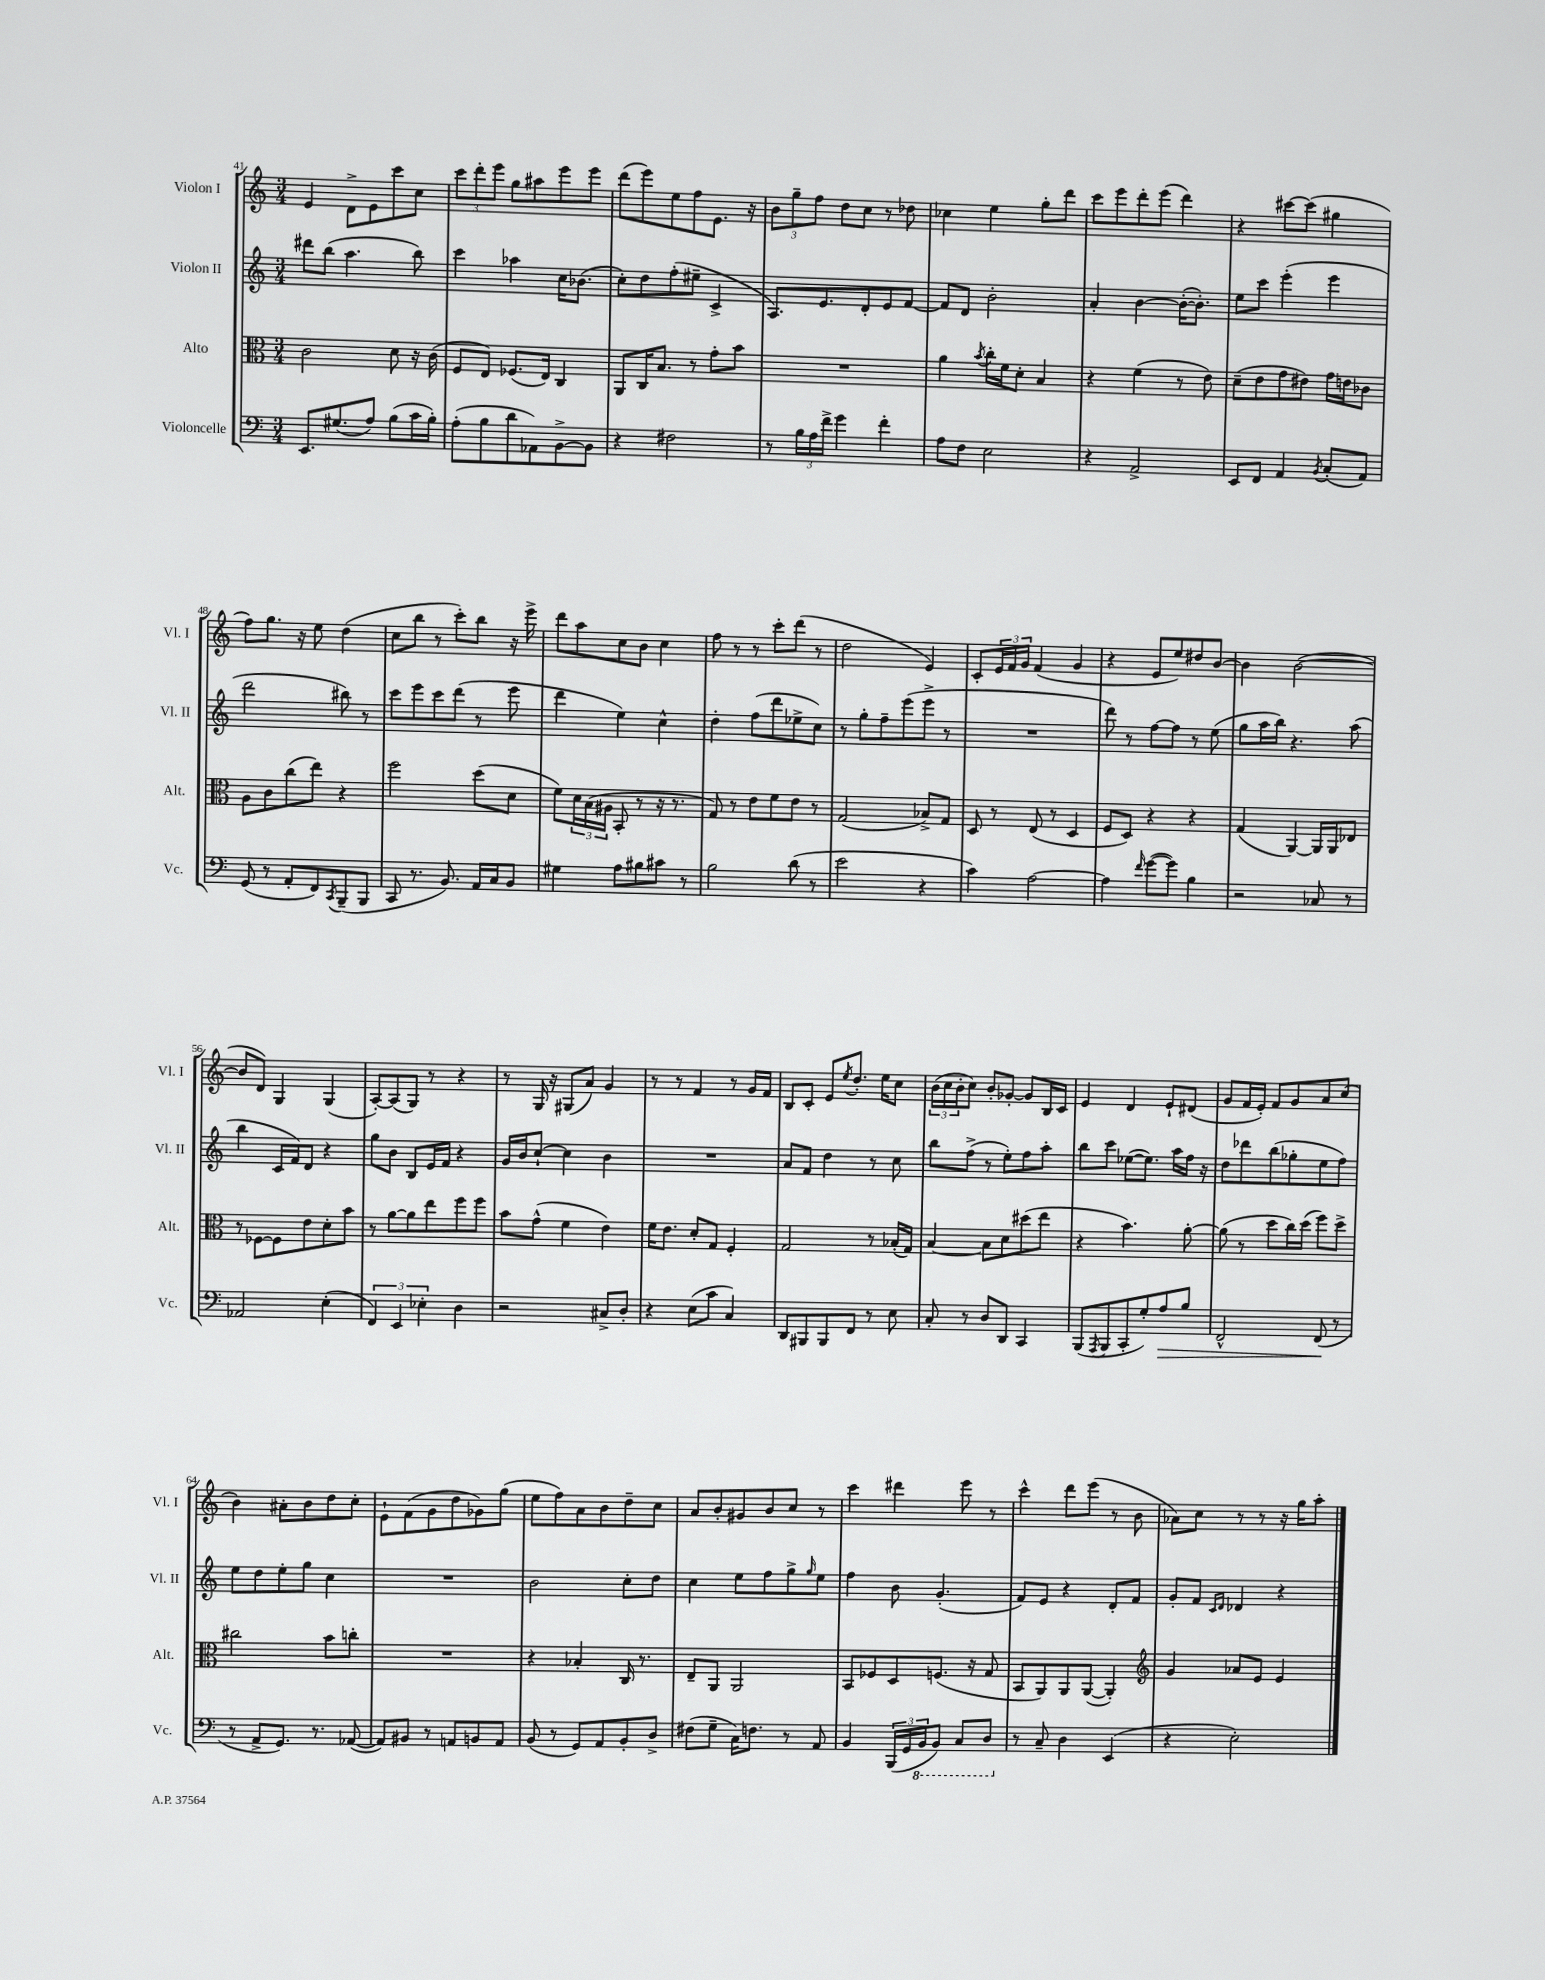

**kern	**kern	**kern	**kern
*staff4	*staff3	*staff2	*staff1
*clefF4	*clefC3	*clefG2	*clefG2
*k[]	*k[]	*k[]	*k[]
*M3/4	*M3/4	*M3/4	*M3/4
8.EE	2c	8ddd#	4e
.	.	(8bb	.
(8.G#	.	.	.
.	.	4.aa	8d^
8A)	.	.	8e
(8B	8d	.	8ccc
16c	16r	8bb)	8cc
16B')	(16c	.	.
=	=	=	=
(8A'	8F	4ccc	12ccc
.	.	.	12ddd'
8B	8E)	.	.
.	.	.	12eee
8d	(8.F-	4aa-	8gg
8AA-)	.	.	8aa#
.	16E)	.	.
[8BB^	4C	16cc	8eee
.	.	(8.b-	.
8BB]	.	.	8eee
=	=	=	=
4r	8AA	8cc')	(8ddd
.	16C	8dd	8eee)
.	8.B	.	.
2F#	.	(8ff'	8ee
.	8r	8ee#~	8ff
.	8g'	4c^	8.e
.	8b	.	.
.	.	.	16r
=	=	=	=
8r	2.r	8.A)	12b
.	.	.	12gg~
24B	.	.	.
24A	.	.	12ff
.	.	8.e	.
24f^	.	.	.
4g	.	.	8dd
.	.	8d'	8cc
4f'	.	8e	8r
.	.	[8f	8dd-
=	=	=	=
8A	4a	8f]	4cc-
8F	.	8d	.
.	8qb	.	.
2E	16cc'	2b'	4ee
.	16f	.	.
.	8d'	.	.
.	4B	.	8gg'
.	.	.	8ddd
=	=	=	=
4r	4r	4a'	8ccc
.	.	.	8eee
2AA^	(4f	[4b	8ddd'
.	.	.	(8eee
.	8r	(16b'_	4ddd)
.	.	8.b'])	.
.	8e)	.	.
=	=	=	=
8EE	(8d~	8ee	4r
8FF	8e	8ccc	.
4AA	8g	(4eee'	[8ccc#
.	8e#)	.	(8ccc#]
8qBB	.	.	.
(8C'	16g	4eee	4gg#
.	16e	.	.
8AA)	8c-	.	.
=	=	=	=
(8GG	8A	2ddd	8ff)
8r	8c	.	8.gg
8AA'	(8cc	.	.
.	.	.	16r
8FF)	8ee)	.	8ee
8qCC	.	.	.
(8BBB~	4r	8bb#)	(4dd
8BBB	.	8r	.
=	=	=	=
8CC	2ff	8ccc	8cc
8.r	.	8eee	8bb
.	.	8ccc	8r
8.BB)	.	.	.
.	.	(8ddd	8ccc')
16AA	(8dd	8r	8bb
16C	.	.	.
8BB	8d	8eee	16r
.	.	.	16eee^
=	=	=	=
4G#	8f)	4ddd	8ddd
.	24d	.	8aa
.	(24B	.	.
.	24A#	.	.
8A	8BB'	4ee)	8cc
8B#	8r	.	8b
8c#	16r	4cc^^	4cc
.	8.r	.	.
8r	.	.	.
=	=	=	=
2B	8G)	4dd'	8ff
.	8r	.	8r
.	8e	(8ff	8r
.	8f	8ddd	8ccc'
(8d	8e	8ee-^	(8ddd
8r	8r	8cc)	8r
=	=	=	=
2e	(2G	8r	2dd
.	.	8gg'	.
.	.	8ff~	.
.	.	(8eee	.
4r	8B-^)	8eee^	4e)
.	8G	8r	.
=	=	=	=
4c)	8D	2.r	8c'
.	8r	.	24e
.	.	.	24f
.	.	.	24g
[2A	(8E	.	(4f
.	8r	.	.
.	4D	.	4g
=	=	=	=
4A]	8F	8ddd)	4r
.	8D)	8r	.
16qqf	.	.	.
([8g	4r	[8ff	8e
8g])	.	8ff]	8ee)
4B	4r	8r	8dd#
.	.	(8ee	[8b
=	=	=	=
2r	(4G	8gg	4b]
.	.	16aa	.
.	.	16bb)	.
.	[4AA)	4.r	([2b
8C-	16AA]	.	.
.	16AA	.	.
8r	8E-	(8aa	.
=	=	=	=
2AA-	8r	4bb	8b]
.	[8F-	.	8d)
.	8F-]	16c	4G
.	.	16f)	.
.	8e	8d	.
(4E'	8d'	4r	(4G
.	8b	.	.
=	=	=	=
6FF)	8r	8gg	[8A')
.	[8a	8b	(8A]
6EE	.	.	.
.	8a]	8B	8G)
6E-'	.	.	.
.	8ee	16e	8r
.	.	16f	.
4D	8ff	4r	4r
.	8ff	.	.
=	=	=	=
2r	8b	16g	8r
.	.	16b	.
.	(8g^^	[8cc`	16G
.	.	.	16r
.	4f	4cc]	(8G#
.	.	.	8a)
8C#^	4e)	4b	4g
8D'	.	.	.
=	=	=	=
4r	16f	2.r	8r
.	8.e	.	.
.	.	.	8r
(8E	8d'	.	4f
8c	8G	.	.
4C)	4F'	.	8r
.	.	.	16g
.	.	.	16f
=	=	=	=
8DD	2G	8a	8B
8BBB#	.	8f	8c'
8BBB#	.	4dd	8e
.	.	.	8qee
8FF	.	.	8.dd'
8r	8r	8r	.
.	.	.	16ee
8E	(16B-'	8cc	8cc
.	16G)	.	.
=	=	=	=
8C'	[4B	8bb	(24b
.	.	.	24cc
.	.	.	24b'
8r	.	(8ff^	8cc)
8D	8B]	8r	8b'
8DD	8d	8ee')	[8g-'
4CC	(8dd#	8ff	8g-]
.	8ee	8aa'	16B
.	.	.	16c
=	=	=	=
(8BBB	4r	8bb	4e
8qAAA	.	.	.
8BBB	.	8ccc	.
8CC'	4.b)	([8ee-	4d
8G')	.	8.ee-])	.
8A	.	.	8e`
.	.	16aa	.
8B	[8a'	16ff	(8d#
.	.	16r	.
=	=	=	=
2FF^^	(8a]	8dd	8g
.	8r	8ddd-	16f
.	.	.	16e')
.	8dd	(8bb	8f
.	16cc)	8gg-'	8g
.	(16dd	.	.
(8FF	8ff)	8ee	8a
8r	8dd^	8ff)	(8cc
=	=	=	=
8r	2cc#	8ee	4b)
8AA^	.	8dd	.
8.GG)	.	8ee'	8a#'
.	.	8gg	8b
8.r	.	.	.
.	8b	4cc	8dd
([8AA-	8cc'	.	8cc'
=	=	=	=
8AA-])	2.r	2.r	8e`
8BB#	.	.	(8f
8r	.	.	8g
8AA	.	.	8dd
8BB	.	.	8g-)
8AA	.	.	(8gg
=	=	=	=
(8BB	4r	2b	8ee
8r	.	.	8ff)
8GG)	4B-'	.	8a
8AA	.	.	8b
8BB'	16C	8cc'	8dd~
.	8.r	.	.
8D^	.	8dd	8cc
=	=	=	=
(8F#	8E~	4cc	8a
8G~	8AA	.	8b'
16C)	2AA	8ee	8g#
8.F	.	.	.
.	.	8ff	8b
8r	.	8gg^	8cc
.	.	16qqgg	.
8AA	.	8ee	8r
=	=	=	=
4BB	8BB	4ff	4ccc
.	8F-	.	.
(24BBB	8D	8b	4ddd#
24GG	.	.	.
24BBB	.	.	.
8BBB)	(8.F	(4.g'	.
8CC	.	.	8eee
.	16r	.	.
8DD	8G	.	8r
=	=	=	=
8r	8BB	8f)	4ccc^^
8C~	8AA)	8e	.
4D	8AA	4r	8ddd
.	([8AA	.	(8eee
(4EE	4AA'])	8d'	8r
.	.	8f	8b
=	=	=	=
*	*clefG2	*	*
4r	4g	8g'	8a-)
.	.	8f	8cc
.	.	16qqc	.
.	.	16qqd	.
2E')	8a-	4d-	8r
.	8e	.	8r
.	4e	4r	16r
.	.	.	16gg
.	.	.	8aa'
==	==	==	==
*-	*-	*-	*-
